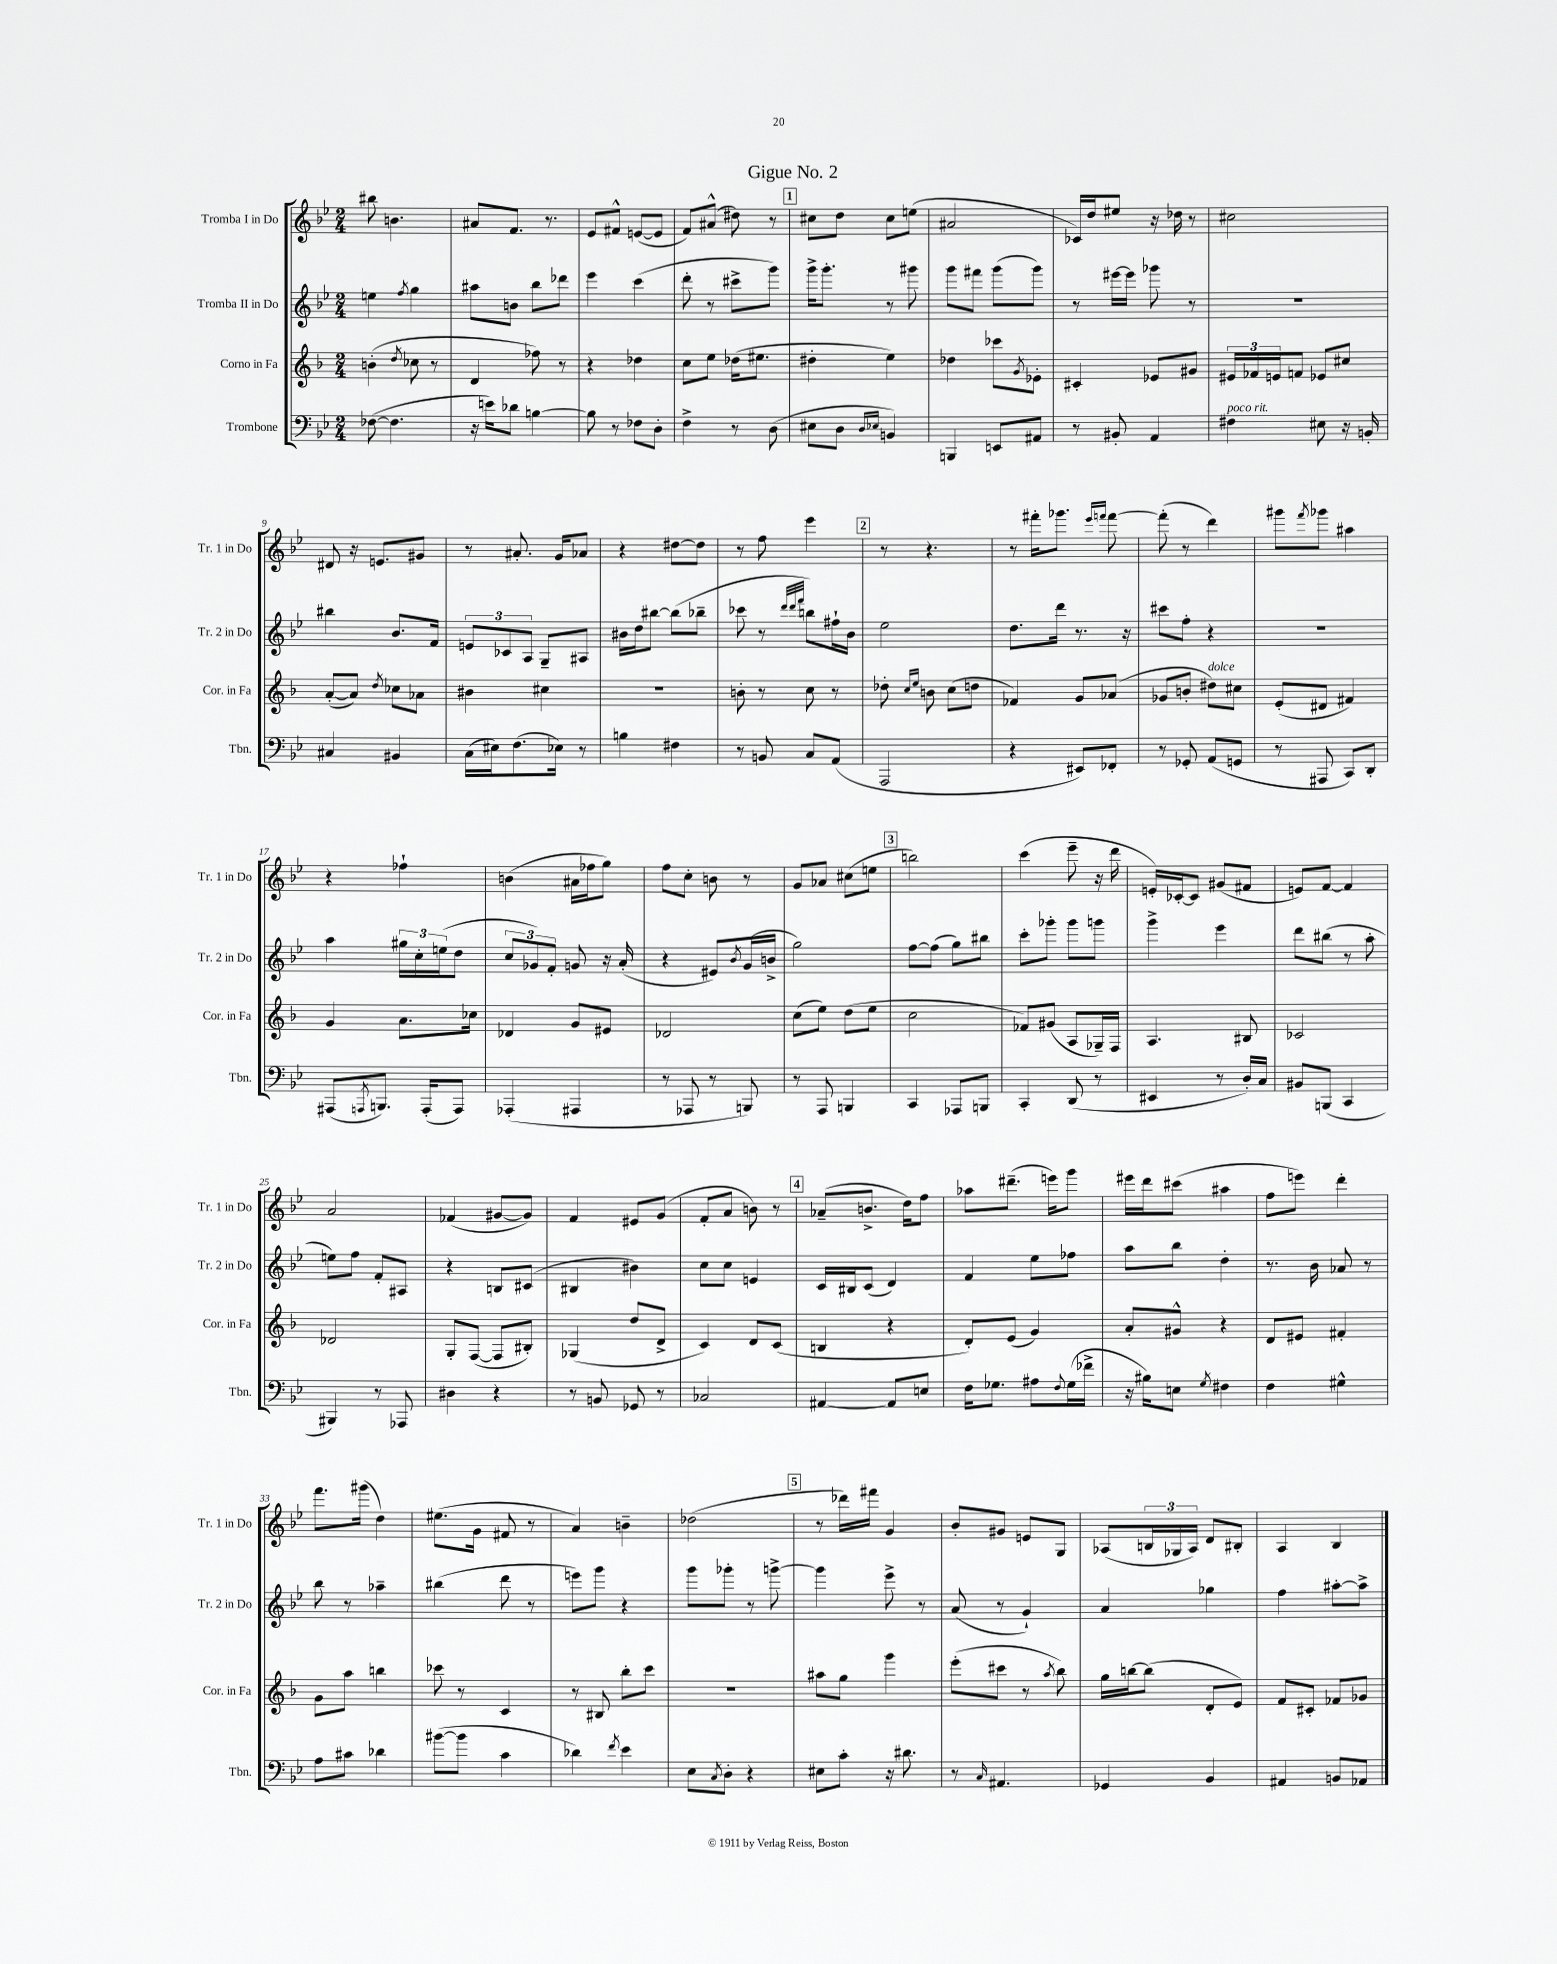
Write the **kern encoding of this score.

**kern	**kern	**kern	**kern
*staff4	*staff3	*staff2	*staff1
*clefF4	*clefG2	*clefG2	*clefG2
*k[b-e-]	*k[b-]	*k[b-e-]	*k[b-e-]
*M2/4	*M2/4	*M2/4	*M2/4
([8F-	(4b'	4ee	8bb#
4.F-]	.	.	4.b
.	8qdd	8qff	.
.	8cc-	4gg	.
.	8r	.	.
=	=	=	=
16r	4d	8aa#	8a#
16e)	.	.	.
8d-	.	8b	8.f
[4B	8ff-)	8bb-	.
.	.	.	8.r
.	8r	8ddd-	.
=	=	=	=
8B]	4r	4eee-	8e-
8r	.	.	8f#^^
8F-	4dd-	(4ccc	([8e
8D'	.	.	8e]
=	=	=	=
4F^	8cc	8ddd'	8f)
.	8ee	8r	(8a#^^
8r	(16dd-	8ccc#^	8dd#)
.	8.ee#	.	.
(8D	.	8ggg)	8r
=	=	=	=
8E#	4dd#'	16ggg^	8cc#
.	.	8.ggg'	.
8D	.	.	8dd
16qqD	.	.	.
16qqE-	.	.	.
4BB)	4ee)	8r	8cc#
.	.	8ggg#	(8ee
=	=	=	=
4BBB	4dd-	8ggg	2a#
.	.	8fff#	.
8EE	8ccc-	(8ggg	.
.	8qg	.	.
8AA#	8e-'	8ggg)	.
=	=	=	=
8r	4c#'	8r	16c-)
.	.	.	16dd
8BB#'	.	[16eee#	8ee#
.	.	16eee#]	.
4AA	8e-	8ggg-	16r
.	.	.	16dd-
.	8g#	8r	8r
=	=	=	=
4F#	24e#	2r	2cc#
.	24f-	.	.
.	24e	.	.
.	8f	.	.
8E#	8e-	.	.
16r	8cc#	.	.
16BB'	.	.	.
=	=	=	=
4C#	([8a'	4bb#	8d#
.	8a])	.	16r
.	.	.	8.e
.	8qdd	.	.
4BB#	8cc-	8.b-	.
.	8a-	.	8g#
.	.	16f	.
=	=	=	=
(16C	4b#	12e	8r
16E#)	.	.	.
.	.	12c-	.
(8.F	.	.	8.a#'
.	.	12A	.
.	4cc#	8G~	.
16E-)	.	.	16g
8r	.	8A#	8a-
=	=	=	=
4B	2r	16b#	4r
.	.	16dd	.
.	.	[8bb#	.
4F#	.	(8bb#]	[8dd#
.	.	8bb-~	8dd#]
=	=	=	=
8r	8b'	8ccc-	8r
8BB	8r	8r	8ff
.	.	32qqddd	.
.	.	32qqddd	.
.	.	32qqfff	.
8C	8cc	8bb)	4eee-
(8AA	8r	16ff#`	.
.	.	16b-	.
=	=	=	=
2AAA	8dd-'	2ee-	8r
.	16qqcc	.	.
.	16qqee	.	.
.	8b	.	4.r
.	(8cc	.	.
.	8dd	.	.
=	=	=	=
4r	4f-)	8.dd	8r
.	.	.	16fff#'
.	.	16ddd	8.ggg-
8EE#)	8g	8.r	.
.	.	.	16qqeee-
.	.	.	16qqfff
8FF-'	(8a-	.	[8fff
.	.	16r	.
=	=	=	=
8r	8g-	8ccc#	(8fff']
8GG-'	8b'	8ff'	8r
(8AA	8dd#)	4r	4ddd)
8GG	8cc#	.	.
=	=	=	=
8r	(8e'	2r	8ggg#
.	.	.	8qfff
8AAA#	8d#	.	8ggg-
8CC)	4f#)	.	4aa#
8DD'	.	.	.
=	=	=	=
(8AAA#	4g	4aa	4r
8qAAA	.	.	.
8.BBB)	.	.	.
.	8.a	24gg#	4ff-`
.	.	24cc'	.
(16AAA'	.	.	.
.	.	(24ee	.
8AAA)	.	8dd	.
.	16cc-	.	.
=	=	=	=
(4AAA-'	4d-	12cc	(4b
.	.	12g-)	.
.	.	12f'	.
4AAA#	8g	8g	16a#
.	.	.	16ff-
.	8e#	16r	8gg)
.	.	(16a'	.
=	=	=	=
8r	2d-	4r	8ff
8AAA-	.	.	8cc'
8r	.	8e#)	8b
.	.	8qb-	.
8BBB)	.	(16g	8r
.	.	16b^	.
=	=	=	=
8r	(8cc	2gg)	8g
8AAA	8ee)	.	8a-
4BBB	(8dd	.	(8cc#
.	8ee	.	8ee
=	=	=	=
4CC	2cc	[8ff	2bb)
.	.	(8ff]	.
8AAA-	.	8gg)	.
8BBB	.	8bb#	.
=	=	=	=
4CC'	8f-)	8ccc'	(4ccc
.	(8g#	8ggg-'	.
(8DD	8A	8ggg-	8eee-~
8r	16G-~)	8ggg	16r
.	16F	.	16ddd
=	=	=	=
4EE#	4.A	4ggg^	16e')
.	.	.	[16c-'
.	.	.	8c-]
8r	.	4eee-	(8g#
16D')	8B#	.	8f#
16C	.	.	.
=	=	=	=
8BB#	2c-	8ddd	8e)
(8BBB	.	(8bb#	[8f
4CC	.	8r	4f]
.	.	8aa'	.
=	=	=	=
4BBB#)	2d-	8ee)	2a
.	.	8ff	.
8r	.	8f'	.
8AAA-	.	8A#	.
=	=	=	=
4D#	8G'	4r	(4f-
.	([8F	.	.
4r	8F]	8B	[8g#
.	8B#')	(8c#	8g#])
=	=	=	=
8r	(4G-	4B#	4f
8BB	.	.	.
8GG-	8dd	4b#)	8e#
8r	8d^	.	(8g
=	=	=	=
2C-	4c)	8cc	8f'
.	.	8cc	8a
.	8d	4e	8b)
.	(8c	.	8r
=	=	=	=
[4AA#	4B	16c	(8a-~
.	.	16B#	.
.	.	(8c	8.b^
8AA#]	4r	4d)	.
.	.	.	16dd)
8E	.	.	8ff
=	=	=	=
16F	8d')	4f	8aa-
8.G-	.	.	.
.	(8e	.	(8.ddd#~
8A#	4g)	8ee-	.
.	.	.	16eee)
8qqF	.	.	.
(16G-	.	8ff-	8ggg
16f-^	.	.	.
=	=	=	=
16r	8a'	8aa	16eee#
16B#)	.	.	16ddd
8E	8g#^^	8bb-	(8ccc#
8qG	.	.	.
4F#	4r	4dd'	4aa#
=	=	=	=
4F	8d	8.r	8ff
.	8e#	.	8eee)
.	.	16b-	.
4G#^^	4f#'	8a-	4ddd'
.	.	8r	.
=	=	=	=
8A	8g	8bb-	8.fff
8c#	8aa	8r	.
.	.	.	(16ggg#
4d-	4bb	4aa-~	4dd)
=	=	=	=
([8b#	8ccc-	(4bb#	(8.ee#
8b#]	8r	.	.
.	.	.	16g
4c	4c	8ddd	8f#
.	.	8r	8r
=	=	=	=
4d-)	8r	8eee)	4a)
.	8B#	8ggg	.
8qf	.	.	.
4e-	8bb-'	4r	4b~
.	8ccc	.	.
=	=	=	=
8E-	2r	8ggg	(2dd-
8qC	.	.	.
8D'	.	8ggg-'	.
4r	.	8r	.
.	.	[8ggg^	.
=	=	=	=
8E#	8aa#	4ggg]	8r
8c'	8gg	.	16ddd-)
.	.	.	16fff#
16r	4ggg	8eee-^	4g
8.d#	.	.	.
.	.	8r	.
=	=	=	=
8r	(8eee'	(8a	8b-'
16qqC	.	.	.
4.AA#	8ccc#	8r	8g#
.	8r	4g`)	8e
.	8qaa	.	.
.	8bb-)	.	8G
=	=	=	=
4GG-	16gg	4a	(8A-
.	[16bb	.	.
.	(8bb]	.	24B
.	.	.	24G-
.	.	.	24A-)
4BB-	8d'	4gg-	8d
.	8e)	.	8B#'
=	=	=	=
4AA#	8f	4ff	4A
.	8c#'	.	.
8BB	8f-	[8aa#'	4B-
8AA-	8g-	8aa#^]	.
==	==	==	==
*-	*-	*-	*-
